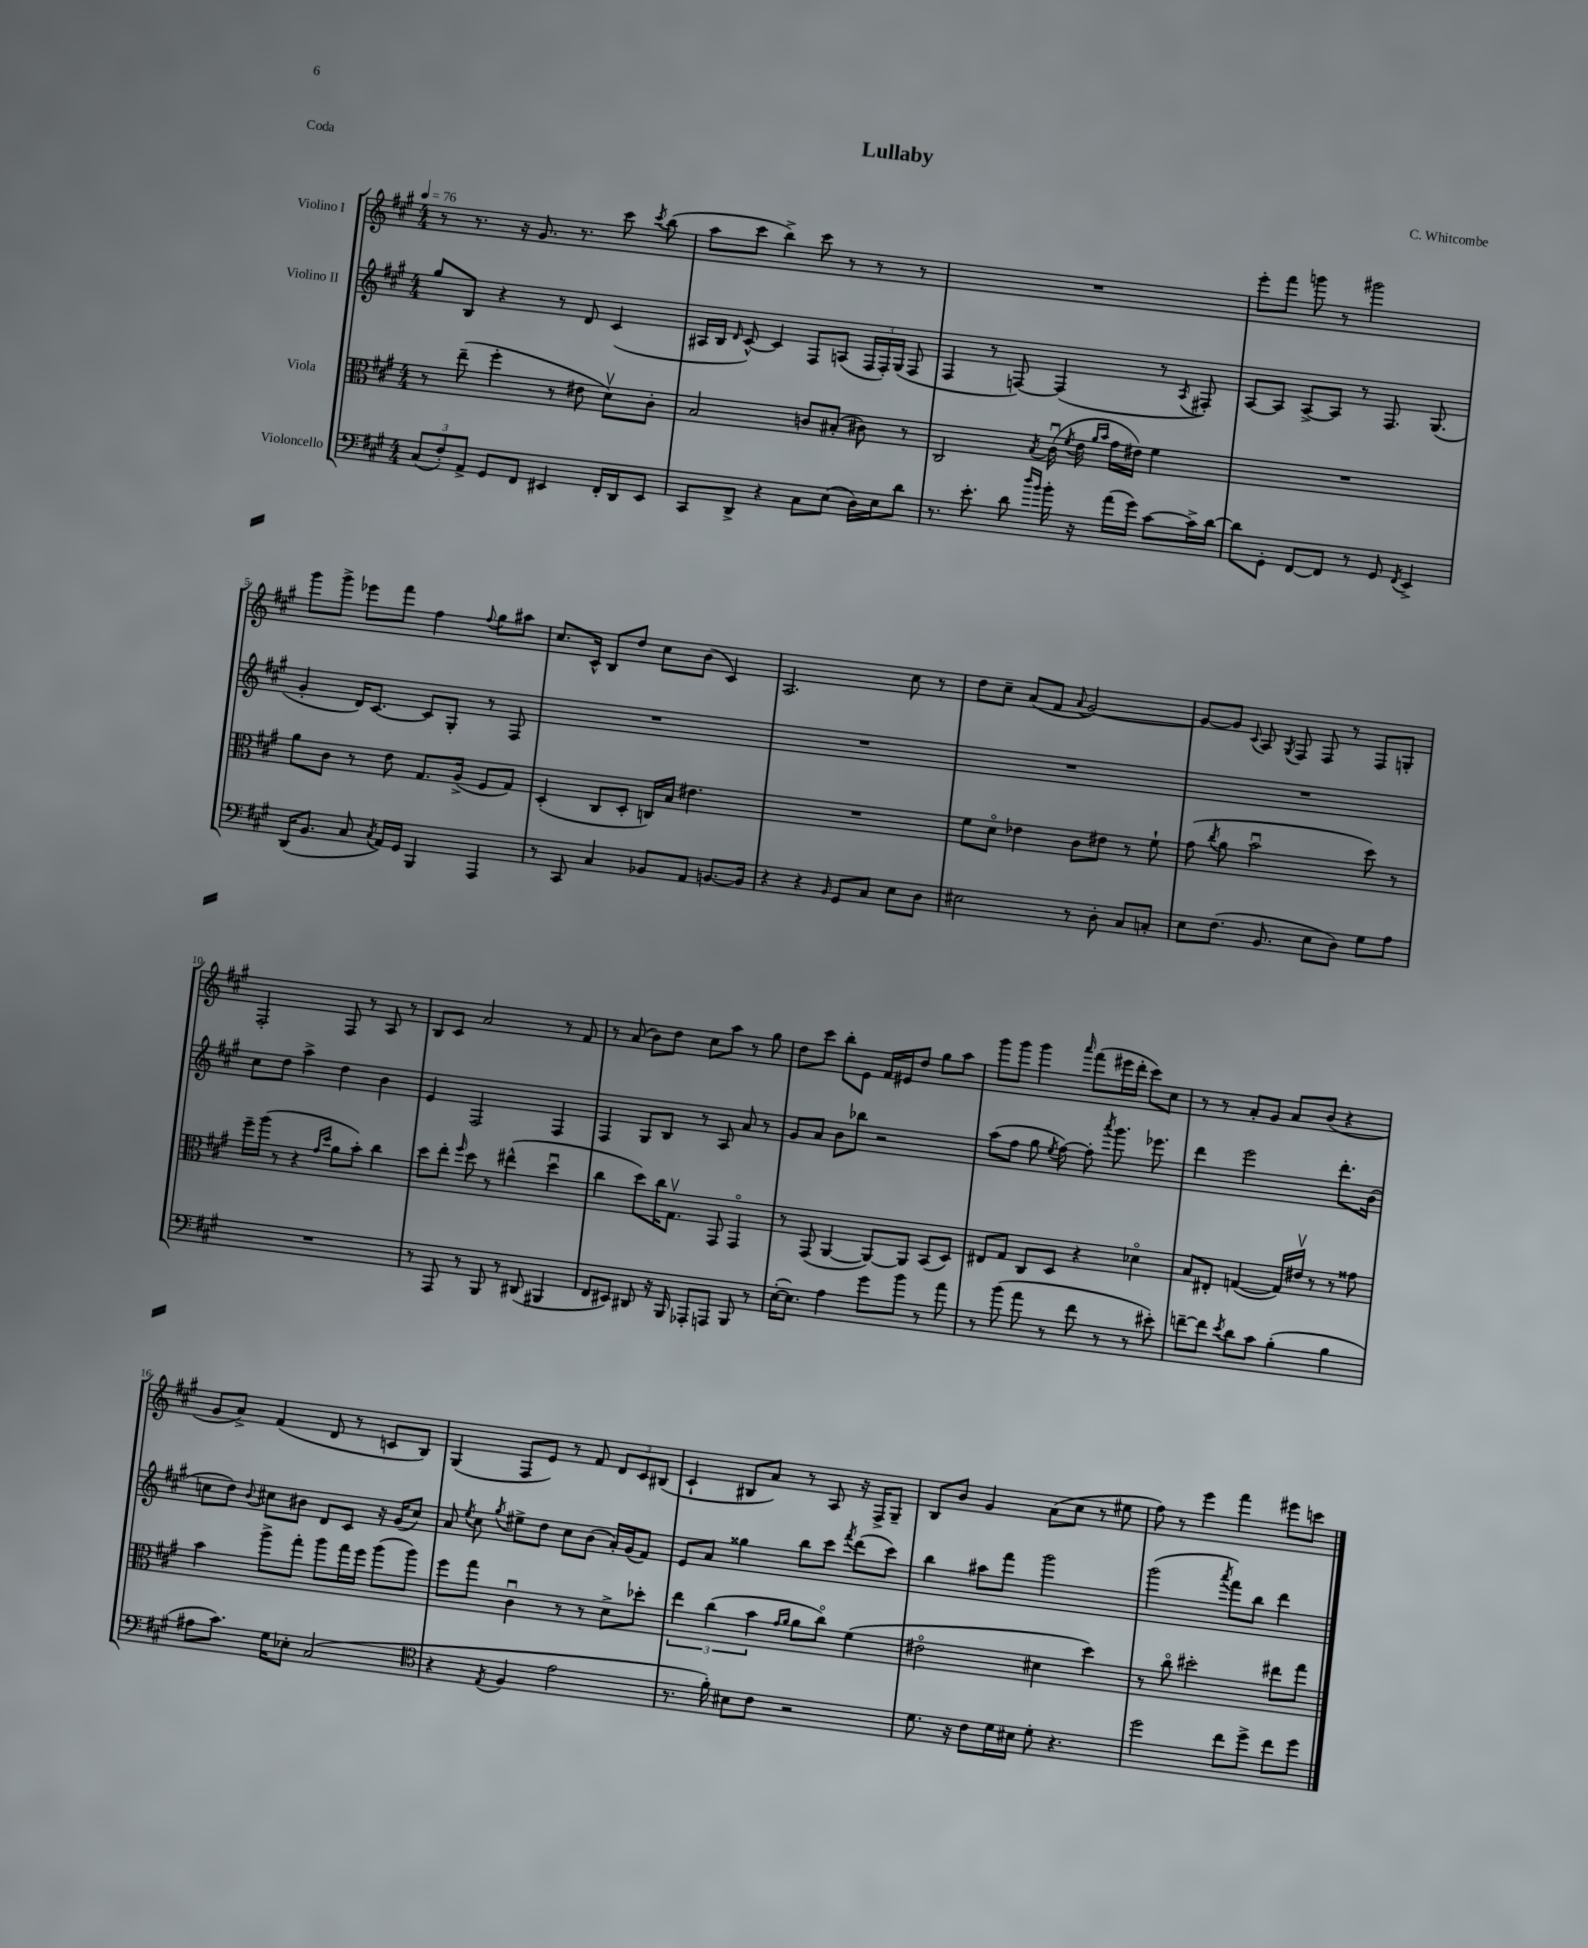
\header { title = "Lullaby" composer = "C. Whitcombe" piece = "Coda" }
<<
\new StaffGroup <<
\new Staff = "s0" \with { instrumentName = "Violino I" } {
    \clef treble \key a \major \numericTimeSignature \time 4/4 \tempo 4 = 76
    \autoBeamOff r8 r8. r16 gis'8. r8. cis'''8 \acciaccatura { cis'''8 } b''8( |
    a''8[ cis'''8] b''4->) cis'''8 r8 r8 r8 |
    R1 |
    e'''8[-. fis'''8] g'''8 r8 gis'''2 |
    gis'''8[ gis'''8]-> ees'''8[ fis'''8] fis''4 \appoggiatura { fis''8 } gis''8[ ais''8] |
    cis''8.[ cis'16]-^ b8[ d''8] cis''8[ b'8]( cis'4) |
    a2. cis''8 r8 |
    d''8[ cis''8]-- a'8[( fis'8] \appoggiatura { a'8 } gis'2~) |
    gis'8[~ gis'8] \appoggiatura { cis'8 } a8 \acciaccatura { gis8 } fis8 fis8 r8 fis8[ g8]-. |
    fis2-. fis8 r8 a8 r8 |
    b8[ cis'8] a'2 r8 fis'8 |
    r8 a'8( b'8[) d''8] cis''8[ a''8] r8 gis''8 |
    d''8[ cis'''8] b''8[-. e'8] fis'16[ eis'16 d''8] gis''8[ a''8] |
    gis'''8[ gis'''8] gis'''4 \grace { a'''16 } fis'''8[( eis'''16 d'''16]-. cis'''8[) cis''8] |
    r8 r8 a'8[-. gis'8] a'8[ b'8]( r4 |
    gis'8[ a'8]->) fis'4( d'8 r8 c'8[ b8]) |
    gis4( fis8[ e'8]) r8 fis'8 \tuplet 3/2 { d'8[ cis'8 bis8]( } |
    cis'4-! bis8[ a'8]) r8 a8 r16 fis16[-> gis8]-- |
    b8[ b'8] gis'4 a'8[( cis''8] r8 eis''8 |
    fis''8) r8 e'''4 fis'''4 eis'''8[ c'''8] \bar "|." |
}
\new Staff = "s1" \with { instrumentName = "Violino II" } {
    \clef treble \key a \major \numericTimeSignature \time 4/4
    \autoBeamOff gis''8[ b8] r4 r8 d'8 cis'4( |
    ais16[ b16] \grace { d'16 } cis'8~-^) cis'4 fis8[ a8]( \tuplet 3/2 { fis16[ fis16-.) gis16]( } fis8 |
    fis4 r8 f8~) f4( r8 \acciaccatura { a8 } fis8-.) |
    a8[~ a8] a8[~-> a8] r8 fis8. gis8.( |
    gis'4-. d'16[) cis'8.]~ cis'8[ gis8]-. r8 fis8 |
    R1 |
    R1 |
    R1 |
    R1 |
    cis''8[ d''8] a''4-> d''4 b'4 |
    e'4 fis2 fis4 |
    fis4 gis8[ b8] r8 a8 a'8 r8 |
    gis'8[ a'8] b'8[ bes''8] r2 |
    a''8[( fis''8] gis''8 \acciaccatura { e''8 } fis''8~) fis''8-. \acciaccatura { a'''8 } gis'''8. ees'''8. |
    d'''4 e'''2 d'''8.[-. b'16]( |
    c''8[ d''8]) \appoggiatura { b'8 } cis''8[ bis'8] d'8[ cis'8] r16 gis'16[( cis''8]) |
    a'8 \acciaccatura { e''8 } cis''8 \acciaccatura { gis''8 } eis''8[-> d''8] cis''8[ b'8]( a'16[-.) gis'16( fis'8]) |
    e'8[ a'8] gisis''4 b''8[ cis'''8] \acciaccatura { fis'''8 } d'''8[( cis'''8]) |
    b''4 ais''8[ fis'''8] gis'''2 |
    gis'''2( \acciaccatura { a'''8 } fis'''8[) b''8] d'''4 \bar "|." |
}
\new Staff = "s2" \with { instrumentName = "Viola" } {
    \clef alto \key a \major \numericTimeSignature \time 4/4
    \autoBeamOff r8 e''8--( fis''4-. r8 eis'8 d'8[\upbow) cis'8]-. |
    b2 c'8[ bis8]-.( cis'8) r8 |
    cis2 \acciaccatura { b8 } cis'16\downbow( \acciaccatura { fis'8 } e'16 \grace { a'16[ b'16] } gis'16[ eis'16]) fis'4 |
    R1 |
    a'8[ cis'8] r8 e'8 gis8.[ a16]->( fis8[ gis8]) |
    d4-.( cis8[ d8]-. c16[) b16] eis'4. |
    R1 |
    fis'8[ d'8]\flageolet ees'4 cis'8[ eis'8] r8 fis'8-! |
    gis'8( \acciaccatura { cis''8 } a'8 b'2\downbow d''8) r8 |
    fis''16[-- a''16]( r8 r4 \grace { gis'16[ d''16] } a'8[ b'8]-.) cis''4 |
    d''8[ e''8]-. \grace { fis''16 } d''8 r8 eis''4-^( d''4\downbow |
    cis''4 d''8[) cis''16 gis8.]\upbow gis,8 gis,4\flageolet |
    r8 gis,8( a,4~ a,8[~) a,8] b,8[( d8]) |
    eis8[ gis8] cis8[ d8] r4 des'4\flageolet |
    b8[ eis8]-. g4~( g16[) eis'16]\upbow r8 r8 gisis'8 |
    b'4 a''8[-> gis''8]-. a''8[ gis''16 fis''16] a''8[( a''8]) |
    fis''8[ gis''8] cis'4\downbow r8 r8 d'8[-> des''8]-. |
    \tuplet 3/2 { e''4 cis''4( b'4 } \grace { gis'16[ a'16] } a'8[ cis''8]\flageolet) fis'4( |
    eis'2\flageolet dis'4 d''4) |
    r8 cis''8\flageolet dis''2-. eis''8[ gis''8] \bar "|." |
}
\new Staff = "s3" \with { instrumentName = "Violoncello" } {
    \clef bass \key a \major \numericTimeSignature \time 4/4
    \autoBeamOff \tuplet 3/2 { cis8[( fis8-.) a,8]-> } gis,8[ fis,8] eis,4 fis,16[-. d,16 eis,8] |
    cis,8[ d,8]-> r4 cis8[ e8]( d16[) e16 d'8] |
    r8. e'8.-. d'8 \grace { d''16[ b'16] } b'16-. r16 a'16[( gis'16]) cis'8[~ cis'16-> d'16]~ |
    d'8[ gis,8]-. fis,8[~ fis,8] r8 gis,8 \acciaccatura { fis,8 } e,4-> |
    d,16[( b,8.] cis8 \acciaccatura { cis8 } a,16[) gis,16] b,,4 a,,4 |
    r8 cis,8 cis4 bes,8[ a,8] b,8.[~ b,16] |
    r4 r4 \grace { b,16 } gis,8[ cis8] e8[ d8] |
    eis2 r8 d8-. cis8[ c8]-. |
    e8[ fis8.]( b,8. e8[ d8]) gis8[ a8] |
    R1 |
    r8 a,,8 r8 b,,8 r8 dis,8( bis,,4 |
    fis,8[ eis,8]) dis,8 r16 b,,16 aes,,8[-. a,,8] b,,8 r8 |
    e16[~-.( e8.]) a4 gis'8[ b'8] r8 a'8 |
    r8 b'8( a'8 r8 fis'8 r8 r8 eis'8-.) |
    f'8[~-- f'8] \acciaccatura { e'8 } d'8[ cis'8] b4-.( b4 |
    ais8[ cis'8.]) gis16[ ees8]-. cis2( |
    \clef tenor r4 \acciaccatura { e8 } fis4 e'2 |
    r8. fis'16-.) bis8[ cis'8] r2 |
    d'8. r16 cis'8[ d'16 bis16] d'8-. r4. |
    d''2 cis''8[ d''8]-> cis''8[ d''8] \bar "|." |
}
>>
>>
